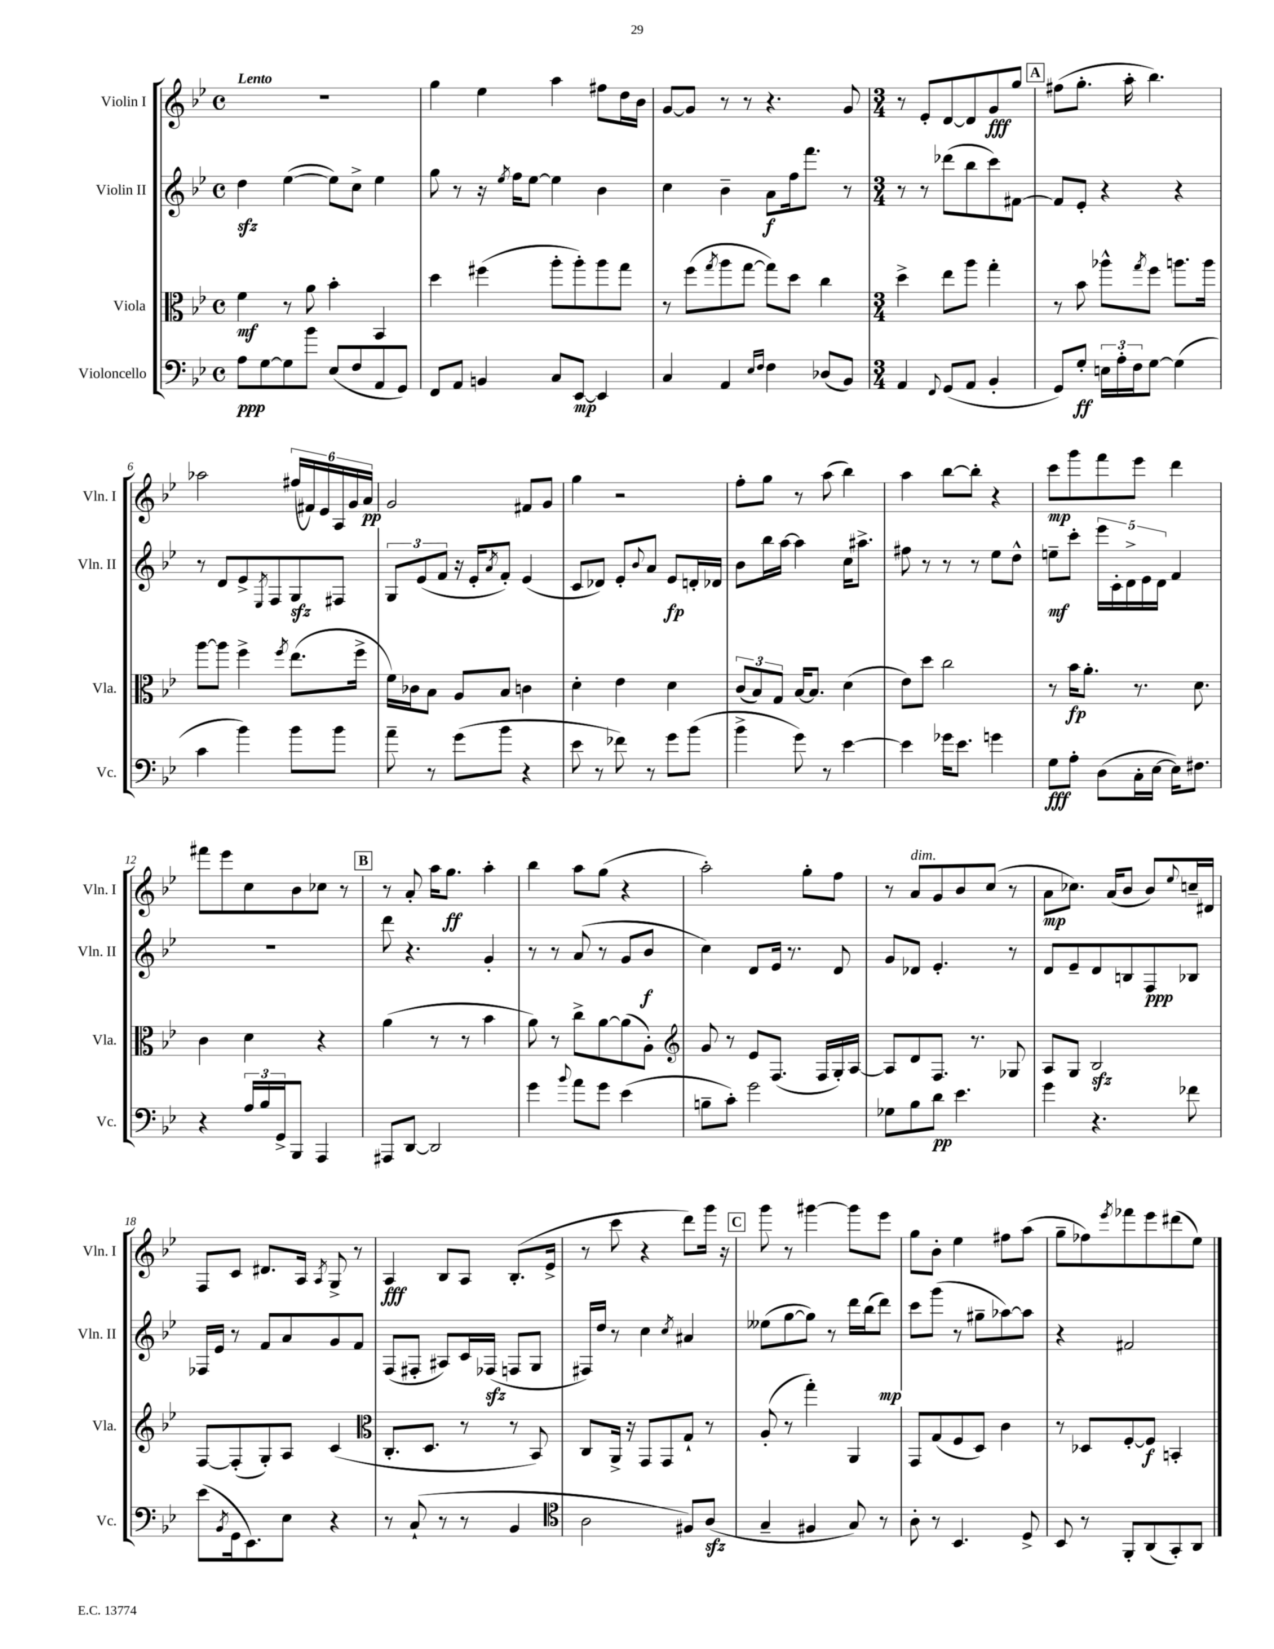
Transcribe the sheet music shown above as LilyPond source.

<<
\new StaffGroup <<
\new Staff = "s0" \with { instrumentName = "Violin I" shortInstrumentName = "Vln. I" } {
    \clef treble \key bes \major \defaultTimeSignature \time 4/4 \tempo "Lento"
    R1 |
    g''4 ees''4 a''4 fis''8 d''16 bes'16 |
    g'8~ g'8 r8 r8 r4. g'8 |
    \numericTimeSignature \time 3/4 r8 ees'8-. d'8~ d'8 g'8\fff g''8 |
    \mark \markup { \box "A" } fis''8( g''8.-. a''16-. bes''4.) |
    aes''2 \tuplet 6/4 { fis''16( fis'16) ees'16 a16 g'16 a'16\pp } |
    g'2 fis'8 g'8 |
    g''4 r2 |
    f''8-. g''8 r8 a''8( bes''4) |
    a''4 bes''8~ bes''8-. r4 |
    c'''8\mp g'''8 f'''8 ees'''8 d'''4 |
    fis'''8 ees'''8 c''8 bes'8 ces''8 r8 |
    \mark \markup { \box "B" } r8 a'8-. a''16 g''8.\ff a''4-. |
    bes''4 a''8 g''8( r4 |
    a''2-.) g''8-. f''8 |
    r8 a'8^\markup { \italic "dim." } g'8 bes'8 c''8( r8 |
    a'8\mp ces''8.) a'16( bes'8 bes'8) \appoggiatura { ees''8 } c''16-- dis'16 |
    f8 c'8 dis'8. a16 \acciaccatura { a8 } g8-> r8 |
    a4\fff bes8 a8 bes8.-.( ees'16-> |
    r8 c'''8 r4 d'''8) g'''16 r16 |
    \mark \markup { \box "C" } g'''8 r8 gis'''4~ gis'''8 ees'''8 |
    g''8 bes'8-. ees''4 fis''8 a''8( |
    g''8-- fes''8) \acciaccatura { ees'''8 } fes'''8 ees'''8 dis'''8( ees''8) \bar "|." |
}
\new Staff = "s1" \with { instrumentName = "Violin II" shortInstrumentName = "Vln. II" } {
    \clef treble \key bes \major \defaultTimeSignature \time 4/4
    d''4\sfz ees''4~( ees''8) c''8-> ees''4 |
    g''8 r8 r16 \acciaccatura { ees''8 } f''16 ees''8~ ees''4 bes'4 |
    c''4 bes'4-- a'8\f f''16 f'''8. r8 |
    \numericTimeSignature \time 3/4 r8 r8 des'''8( bes''8 c'''8) fis'8~ |
    \mark \markup { \box "A" } fis'8 ees'8-. r4 r4 |
    r8 d'8 ees'8-> \acciaccatura { ees8 } f8 g8\sfz fis8 |
    \tuplet 3/2 { g8 ees'8( f'8 } r16 ees'16-. \acciaccatura { a'8 } f'8-.) ees'4( |
    c'8 des'8) ees'8-. \appoggiatura { bes'8 } a'8 ees'8\fp d'16-. des'16 |
    bes'8 bes''16 a''16~ a''4 c''16 ais''8.-> |
    fis''8 r8 r8 r8 ees''8 d''8-^ |
    e''8--\mf c'''8-. \tuplet 5/4 { ees'''16 c'16-. d'16-> ees'16 d'16 } f'4 |
    R2. |
    \mark \markup { \box "B" } d'''8 r4. g'4-. |
    r8 r8 a'8( r8 g'8 bes'8\f |
    c''4) d'8 ees'16 r8. d'8 |
    g'8 des'8 ees'4.-. r8 |
    d'8 ees'8-- d'8 b8 f8\ppp bes8 |
    fes16 ees'16 r8 f'8 a'8 g'8 f'8 |
    f8( fis8-. ais8) c'16 fes16\sfz( f8 g8 |
    fis16) d''16 r8 c''4 \acciaccatura { c''8 } ais'4 |
    \mark \markup { \box "C" } eeses''8( g''8~ g''8) r8 d'''16 bes''16( d'''8\mp) |
    c'''8 g'''8( r8 gis''8-- aes''8~) aes''8 |
    r4 fis'2 \bar "|." |
}
\new Staff = "s2" \with { instrumentName = "Viola" shortInstrumentName = "Vla." } {
    \clef alto \key bes \major \defaultTimeSignature \time 4/4
    f'4\mf r8 a'8 bes'4-. bes,4 |
    d''4 fis''4( a''8-. a''8-.) a''8 g''8 |
    r8 f''8( \acciaccatura { g''8 } a''8 g''8~ g''8) d''8 c''4 |
    \numericTimeSignature \time 3/4 d''4-> ees''8 a''8 g''4-. |
    \mark \markup { \box "A" } r8 bes'8 aes''8-^ \acciaccatura { g''8 } f''8 a''8. a''16 |
    a''8~ a''8 f''4-> \acciaccatura { f''8 } ees''8.( f''16-> |
    f'16) ces'16 bes8 a8 bes8 c'4 |
    d'4-. ees'4 d'4 |
    \tuplet 3/2 { c'8( bes8) g8 } bes16~ bes8. d'4( |
    ees'8) d''8 c''2 |
    r8 bes'16\fp a'8.-. r8. d'8. |
    c'4 d'4 r4 |
    \mark \markup { \box "B" } a'4( r8 r8 bes'4 |
    a'8) r8 c''8-> a'8~ a'8( a8-.) |
    \clef treble g'8 r8 ees'8 f8.( f16 g16-.) a16~ |
    a8 d'8 f8. r8. ges8 |
    a8 g8 bes2\sfz |
    f8~ f8-.( g8-.) a8 c'4( |
    \clef alto c8.-. d8. r8 r8 bes,8) |
    c8 a,16-> r16 g,8 g,8 g8-! r8 |
    \mark \markup { \box "C" } a8-.( r8 g''4-.) a,4 |
    g,8 g8( f8 d8) c'4 |
    r8 des8 f8~-. f8\f b,4-. \bar "|." |
}
\new Staff = "s3" \with { instrumentName = "Violoncello" shortInstrumentName = "Vc." } {
    \clef bass \key bes \major \defaultTimeSignature \time 4/4
    a8\ppp g8~ g8 bes'8 ees8( f8 a,8 g,8) |
    f,8 a,8 b,4 c8 ees,8~\mp ees,4 |
    c4 a,4 \grace { ees16 f16 } f4 des8( bes,8) |
    \numericTimeSignature \time 3/4 a,4 \appoggiatura { f,8 } g,8( a,8 bes,4-. |
    \mark \markup { \box "A" } g,8) g8-.\ff \tuplet 3/2 { e16 a16-. f16 } g8~ g4( |
    c'4 bes'4) bes'8 bes'8 |
    a'8-- r8 g'8( bes'8 r4 |
    ees'8 r8 fes'8) r8 g'8 bes'8( |
    bes'4-> g'8) r8 ees'4~ |
    ees'4 ges'16 ees'8. g'4 |
    g8\fff a8-. d8( c16-. ees16~ ees16) fis8. |
    r4 \tuplet 3/2 { a16 bes16 g,16-> } bes,,8 a,,4 |
    \mark \markup { \box "B" } ais,,8 d,8~ d,2 |
    g'4 \appoggiatura { bes'8 } a'8 g'8 ees'4( |
    b8-- c'8-.) g'2 |
    ges8 bes8 d'8\pp ees'4. |
    g'4 r4. fes'8 |
    ees'8( \acciaccatura { bes,8 } g,16 ees,8.) ees8 r4 |
    r8 c8-!( r8 r8 bes,4 |
    \clef tenor a2 fis8) a8\sfz( |
    \mark \markup { \box "C" } g4-- fis4 g8) r8 |
    a8-. r8 bes,4. d8-> |
    bes,8 r8 f,8-. a,8( g,8-.) a,8 \bar "|." |
}
>>
>>
